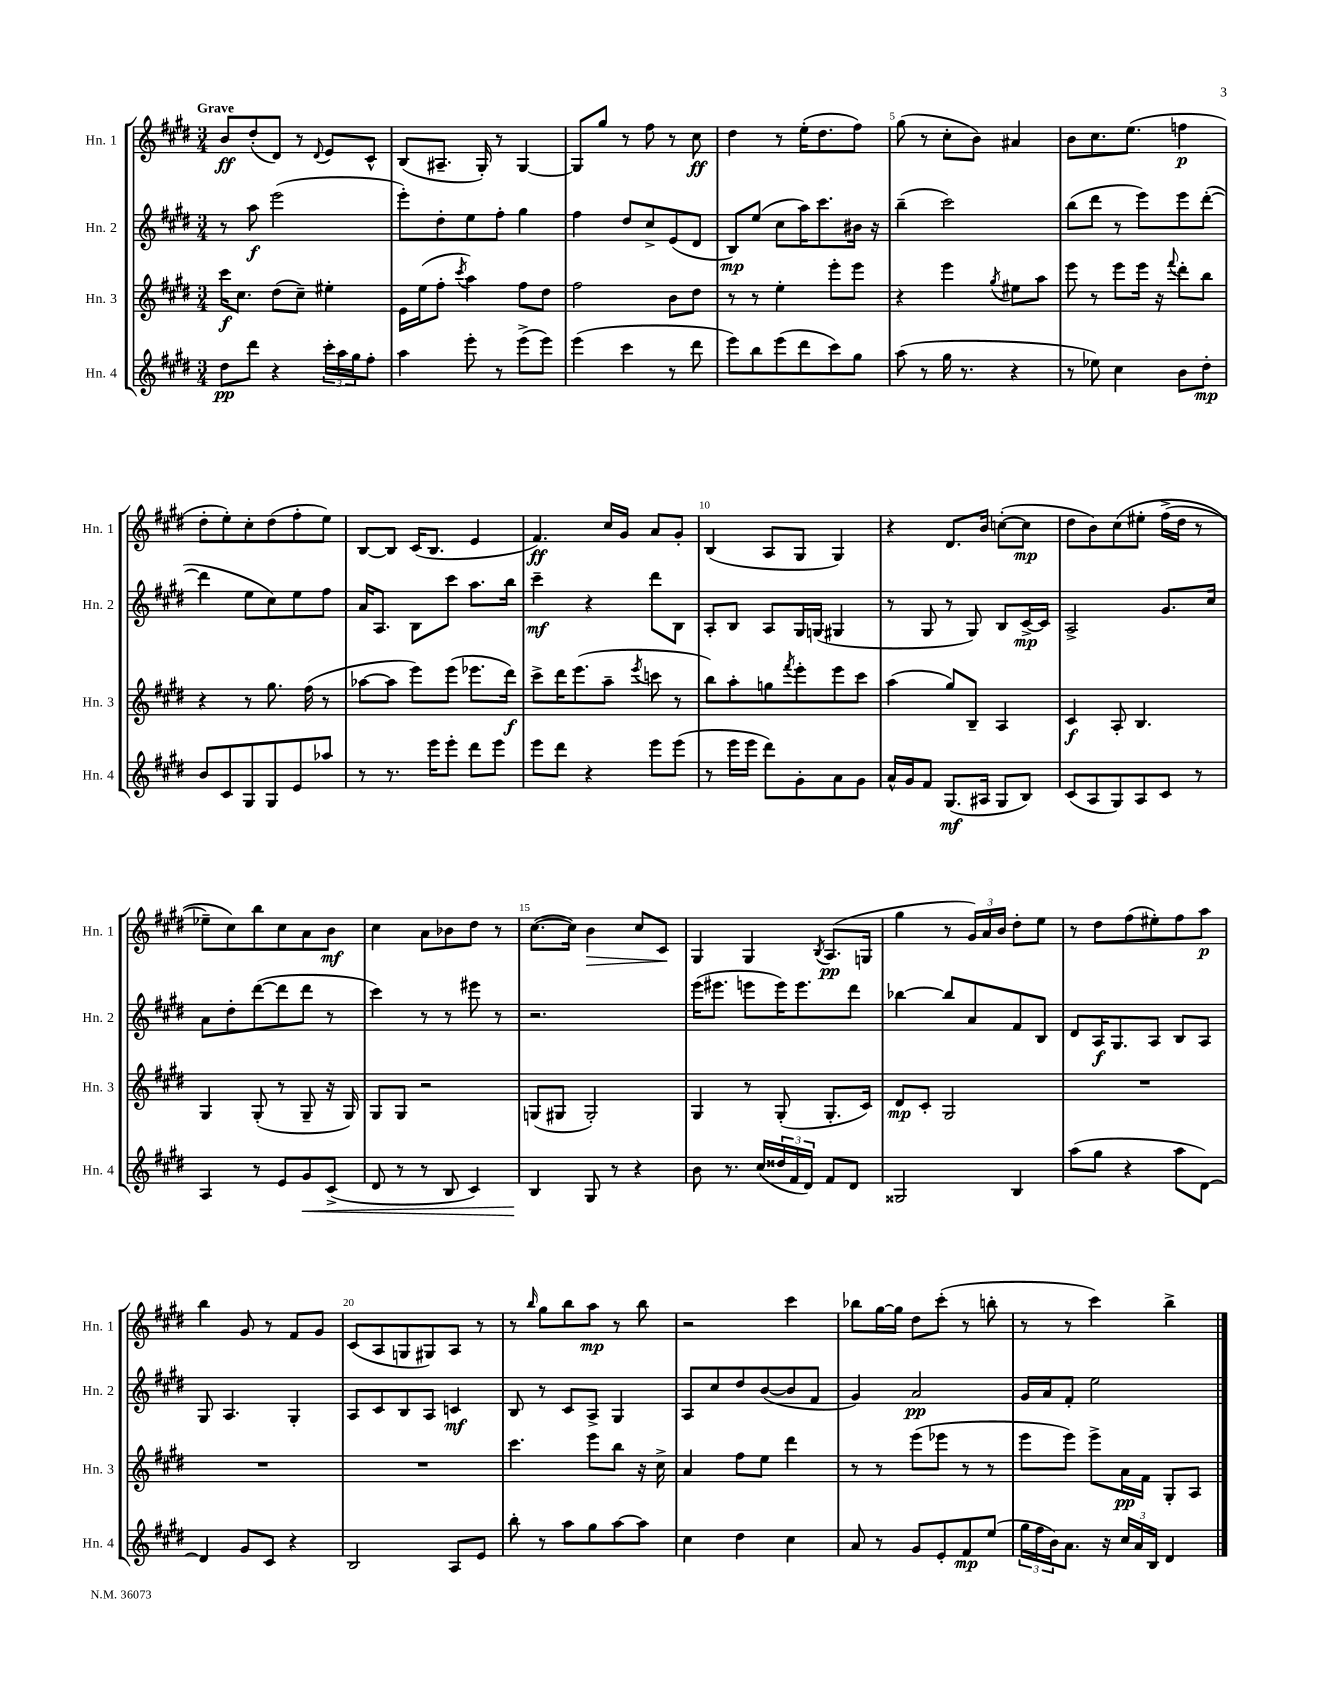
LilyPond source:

<<
\new StaffGroup <<
\new Staff = "s0" \with { instrumentName = "Hn. 1" shortInstrumentName = "Hn. 1" } {
    \clef treble \key e \major \numericTimeSignature \time 3/4 \tempo "Grave"
    b'8\ff dis''8-.( dis'8) r8 \appoggiatura { dis'8 } e'8 cis'8-^ |
    b8( ais8.-- gis16-.) r8 gis4~ |
    gis8 gis''8 r8 fis''8 r8 cis''8\ff |
    dis''4 r8 e''16-.( dis''8. fis''8) |
    gis''8( r8 cis''8-. b'8) ais'4 |
    b'8 cis''8. e''8.( f''4\p |
    dis''8-. e''8-.) cis''8-. dis''8( fis''8-. e''8) |
    b8~ b8 cis'16( b8. e'4 |
    fis'4.\ff) cis''16 gis'16 a'8 gis'8-. |
    b4( a8 gis8 gis4) |
    r4 dis'8. b'16 c''8~-.( c''8\mp |
    dis''8 b'8) cis''8\( eis''8-. fis''16->( dis''16 r8 |
    ees''8--) cis''8\) b''8 cis''8 a'8 b'8\mf |
    cis''4 a'8 bes'8 dis''8 r8 |
    cis''8.~( cis''16) b'4\> cis''8 cis'8\! |
    gis4 gis4 \acciaccatura { b8 } a8.\pp( g16 |
    gis''4 r8 \tuplet 3/2 { gis'16) a'16 b'16 } dis''8-. e''8 |
    r8 dis''8 fis''8( eis''8-.) fis''8 a''8\p |
    b''4 gis'8 r8 fis'8 gis'8 |
    cis'8( a8 g8 gis8) a8 r8 |
    r8 \grace { b''16 } gis''8 b''8 a''8\mp r8 b''8 |
    r2 cis'''4 |
    bes''8 gis''16~ gis''16 dis''8 cis'''8-.( r8 b''8-. |
    r8 r8 cis'''4) b''4-> \bar "|." |
}
\new Staff = "s1" \with { instrumentName = "Hn. 2" shortInstrumentName = "Hn. 2" } {
    \clef treble \key e \major \numericTimeSignature \time 3/4
    r8 a''8\f e'''2( |
    e'''8-.) dis''8-. e''8 fis''8-. gis''4 |
    fis''4 dis''8 cis''8-> e'8( dis'8 |
    b8\mp) e''8( cis''8 a''16) cis'''8. bis'16 r16 |
    b''4--( cis'''2) |
    b''8( dis'''8 r8 e'''8) e'''8 dis'''8~-.( |
    dis'''4 e''8 cis''8) e''8 fis''8 |
    a'16 a8. b8 cis'''8 a''8. b''16 |
    cis'''4--\mf r4 dis'''8 b8 |
    a8-. b8 a8 gis16 g16( gis4 |
    r8 gis8 r8 gis8) b8 cis'16~->\mp cis'16 |
    a2-> gis'8. cis''16 |
    a'8 dis''8-. dis'''8~( dis'''8 dis'''8 r8 |
    cis'''4) r8 r8 eis'''8 r8 |
    r2. |
    e'''16( eis'''8. e'''8 e'''16) e'''8. dis'''8 |
    bes''4~ bes''8 a'8 fis'8 b8 |
    dis'8 a16\f gis8. a8 b8 a8 |
    gis8 a4. gis4-. |
    a8 cis'8 b8 a8 c'4\mf |
    b8 r8 cis'8 a8-> gis4 |
    a8 cis''8 dis''8 b'8~( b'8 fis'8 |
    gis'4) a'2\pp |
    gis'16 a'16 fis'8-. e''2 \bar "|." |
}
\new Staff = "s2" \with { instrumentName = "Hn. 3" shortInstrumentName = "Hn. 3" } {
    \clef treble \key e \major \numericTimeSignature \time 3/4
    cis'''16\f cis''8. dis''8( cis''8--) eis''4-. |
    e'16 e''16( fis''8-. \acciaccatura { cis'''8 } a''4) fis''8 dis''8 |
    fis''2 b'8 dis''8 |
    r8 r8 e''4-. e'''8-. e'''8 |
    r4 e'''4 \acciaccatura { gis''8 } eis''8 a''8 |
    e'''8 r8 e'''8 e'''16 r16 \appoggiatura { fis'''8 } dis'''8-. b''8 |
    r4 r8 gis''8. fis''16( r8 |
    aes''8~ aes''8 e'''8) e'''8( ees'''8. dis'''16\f) |
    cis'''8-> dis'''16 e'''8.( a''8-- \acciaccatura { e'''8 } c'''8 r8 |
    b''8) a''8-. g''8 \acciaccatura { fis'''8 } e'''8-. e'''8 cis'''8 |
    a''4( gis''8) b8-- a4 |
    cis'4\f a8-. b4. |
    gis4 gis8-.( r8 gis8-- r16 gis16) |
    gis8 gis8 r2 |
    g8( gis8 gis2-.) |
    gis4 r8 gis8-.( gis8.-. cis'16) |
    dis'8\mp cis'8-. gis2 |
    R2. |
    R2. |
    R2. |
    cis'''4. e'''8 b''8 r16 cis''16-> |
    a'4 fis''8 e''8 dis'''4 |
    r8 r8 e'''8( ees'''8 r8 r8 |
    e'''8 e'''8) e'''8-> a'16\pp fis'16 gis8-. a8 \bar "|." |
}
\new Staff = "s3" \with { instrumentName = "Hn. 4" shortInstrumentName = "Hn. 4" } {
    \clef treble \key e \major \numericTimeSignature \time 3/4
    dis''8\pp dis'''8 r4 \tuplet 3/2 { cis'''16-. a''16 gis''16 } fis''8-. |
    a''4 e'''8-. r8 e'''8->( e'''8) |
    e'''4( cis'''4 r8 dis'''8 |
    e'''8) b''8 e'''8( dis'''8 cis'''8) gis''8 |
    a''8( r8 gis''16 r8. r4 |
    r8 ees''8) cis''4 b'8 dis''8-.\mp |
    b'8 cis'8 gis8 gis8 e'8 aes''8 |
    r8 r8. e'''16 e'''8-. dis'''8 e'''8 |
    e'''8 dis'''8 r4 e'''8 e'''8( |
    r8 e'''16 e'''16 dis'''8) gis'8-. a'8 gis'8 |
    a'16-^ gis'16 fis'8 gis8.\mf( ais16 gis8 b8) |
    cis'8( a8 gis8) a8 cis'8 r8 |
    a4 r8 e'8 gis'8\< cis'8->( |
    dis'8 r8 r8 b8 cis'4) |
    b4\! gis8 r8 r4 |
    b'8 r8. cis''16( \tuplet 3/2 { disis''16 fis'16 dis'16) } fis'8 dis'8 |
    gisis2 b4 |
    a''8( gis''8 r4 a''8 dis'8~) |
    dis'4 gis'8 cis'8 r4 |
    b2 a8 e'8 |
    b''8-. r8 a''8 gis''8 a''8~ a''8 |
    cis''4 dis''4 cis''4 |
    a'8 r8 gis'8 e'8-. fis'8\mp e''8( |
    \tuplet 3/2 { gis''16 fis''16 b'16) } a'8. r16 \tuplet 3/2 { cis''16 a'16 b16 } dis'4 \bar "|." |
}
>>
>>
\layout { \context { \Score \override BarNumber.break-visibility = ##(#f #t #t) barNumberVisibility = #(every-nth-bar-number-visible 5) } }
